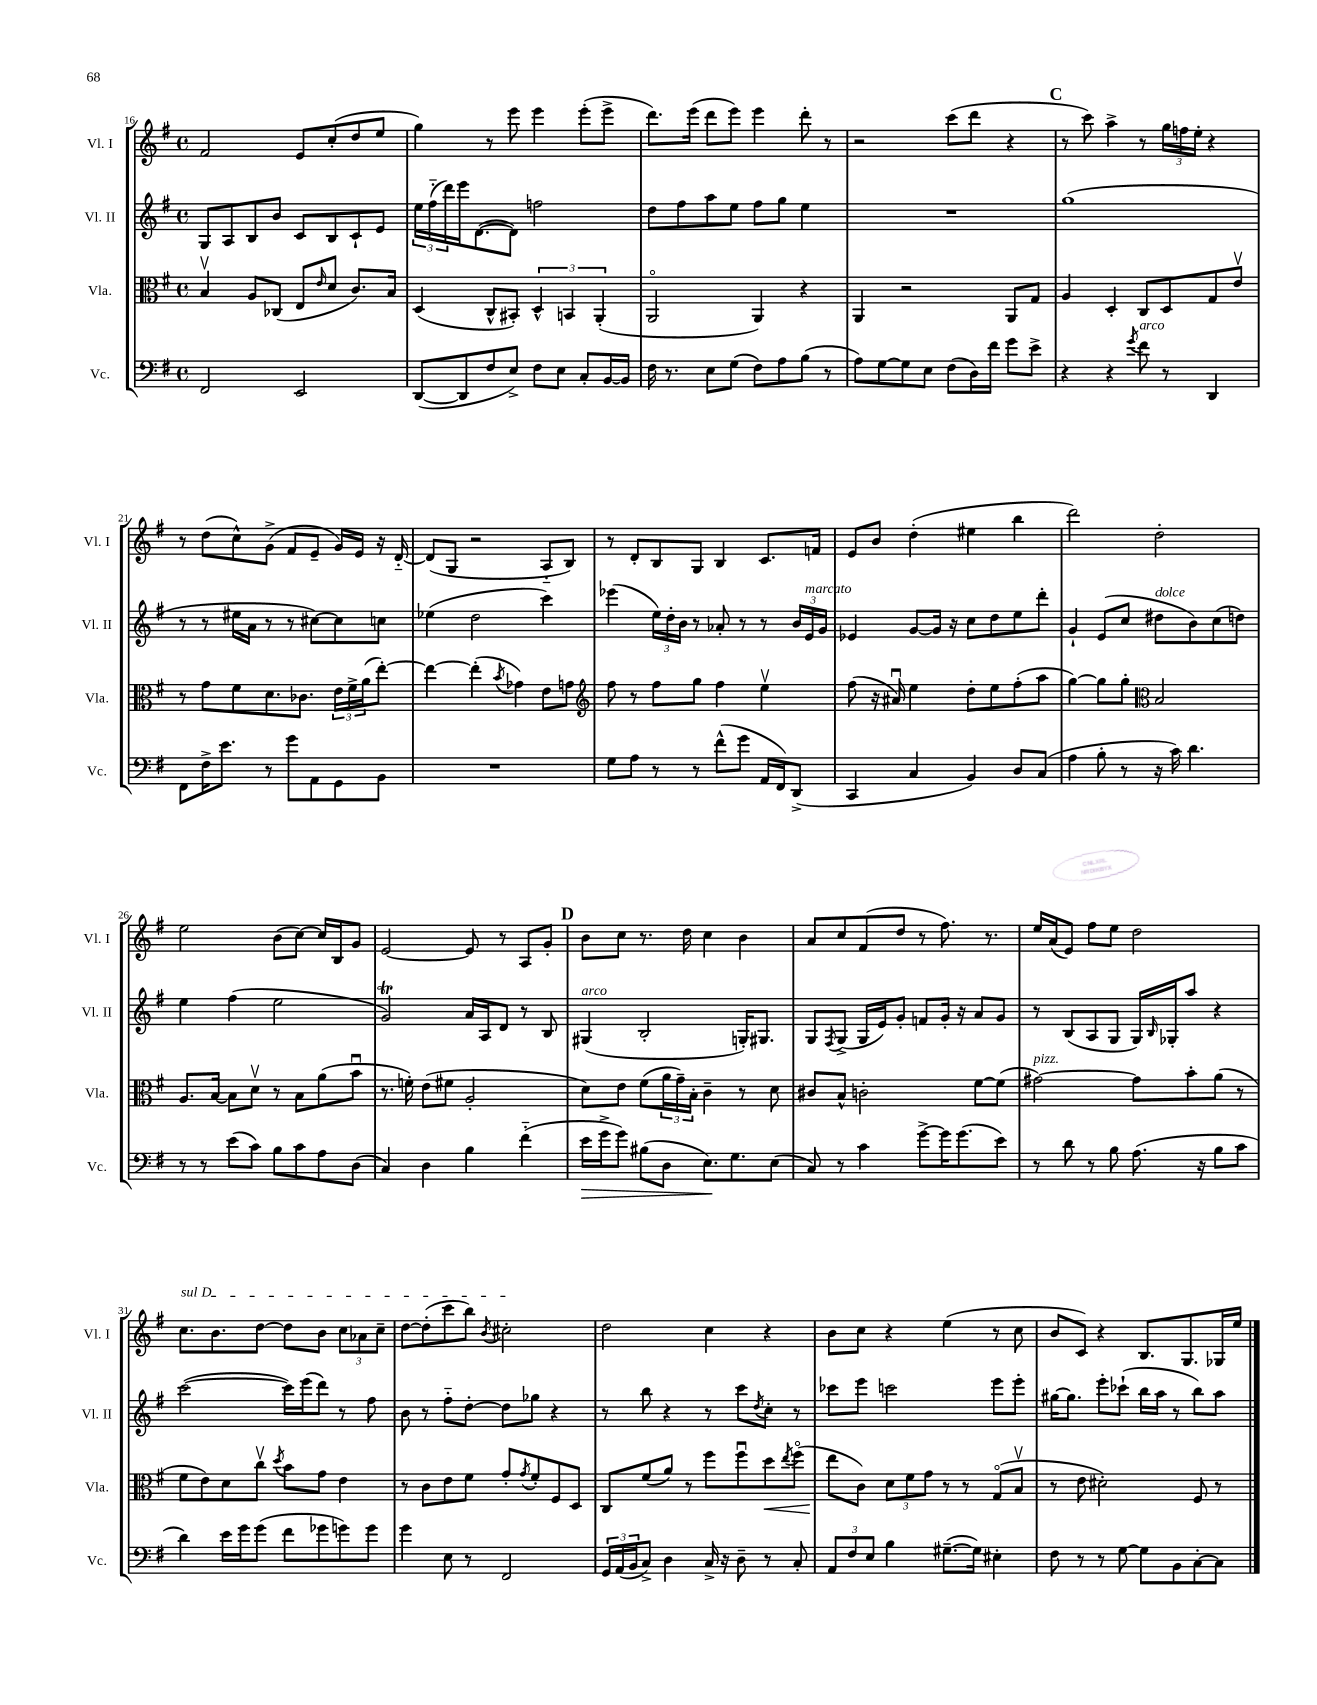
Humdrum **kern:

**kern	**dynam	**kern	**dynam	**kern	**kern
*part4	*part4	*part3	*part3	*part2	*part1
*staff4	*staff4	*staff3	*staff3	*staff2	*staff1
*I"Vc.	*	*I"Vla.	*	*I"Vl. II	*I"Vl. I
*I'Vc.	*	*I'Vla.	*	*I'Vl. II	*I'Vl. I
*clefF4	*	*clefC3	*	*clefG2	*clefG2
*k[f#]	*	*k[f#]	*	*k[f#]	*k[f#]
*M4/4	*	*M4/4	*	*M4/4	*M4/4
*met(c)	*	*met(c)	*	*met(c)	*met(c)
=16	=16	=16	=16	=16	=16
2FF#/	.	4Bv/	.	8G/L	2f#/
.	.	.	.	8A/	.
.	.	8A/L	.	8B/	.
.	.	(8C-X/J	.	8b/J	.
2EE/	.	8E/L	.	8c/L	8e/L
.	.	16qqe/	.	.	.
.	.	8d/J	.	8B/	(8cc'/
.	.	8.c/L)	.	8c`/	8dd/
.	.	.	.	8e/J	8ee/J
.	.	16B/Jk	.	.	.
=17	=17	=17	=17	=17	=17
([8DD/L	.	(4D/	.	24ee\LL	4gg\)
.	.	.	.	(24ff#\	.
.	.	.	.	24ddd\)	.
8DD/]	.	.	.	16eee\J	.
.	.	.	.	([8.d\	.
8F#/	.	8C^^/L	.	.	8r
8E^/J)	.	8BB#X'/J)	.	8d\J])	8eee\
8F#\L	.	6D^^/	.	2ffn\	4eee\
8E\J	.	.	.	.	.
.	.	6BBn/	.	.	.
8C'/L	.	.	.	.	(8eee'\L
.	.	(6AA'/	.	.	.
[16BB/L	.	.	.	.	8eee^\J
16BB/JJ]	.	.	.	.	.
=18	=18	=18	=18	=18	=18
16F#\	.	2AA/	.	8dd\L	8.ddd\L)
8.r	.	.	.	.	.
.	.	.	.	8ff#\	.
.	.	.	.	.	(16eee\Jk
8E\L	.	.	.	8aa\	8ddd\L
(8G\J	.	.	.	8ee\J	8eee\J)
8F#\L)	.	4AA/)	.	8ff#\L	4eee\
8A\	.	.	.	8gg\J	.
(8B\J	.	4r	.	4ee\	8ddd'\
8r	.	.	.	.	8r
=19	=19	=19	=19	=19	=19
8A\L)	.	4AA/	.	1r	2r
[8G\	.	.	.	.	.
8G\]	.	2r	.	.	.
8E\J	.	.	.	.	.
(8F#\L	.	.	.	.	(8ccc\L
16D\L)	.	.	.	.	8ddd\J
16f#\JJ	.	.	.	.	.
8g\L	.	8AA/L	.	.	4r
8e^\J	.	8G/J	.	.	.
!!LO:REH:place=s1:t=C
=20	=20	=20	=20	=20	=20
4r	.	4A/	.	(1gg	8r
.	.	.	.	.	8ccc\)
4r	.	4D'/	.	.	4aa^\
8qg/	.	.	.	.	.
!LO:TX:a:i:t=arco	!	!	!	!	!
8f#\	.	8C/L	.	.	8r
8r	.	8D/	.	.	24gg\LL
.	.	.	.	.	24ffn\
.	.	.	.	.	24ee'\JJ
4DD/	.	8G/	.	.	4r
.	.	8ev/J	.	.	.
!!LO:LB:g=z
=21	=21	=21	=21	=21	=21
8FF#\L	.	8r	.	8r	8r
16F#^\K	.	8g\L	.	8r	(8dd\L
8.e\J	.	.	.	.	.
.	.	8f#\	.	16ee#X\LL	8cc^^\)
.	.	.	.	16a\JJ	.
8r	.	8.d\	.	8r	(8g^\J
8g\L	.	.	.	8r	8f#/L
.	.	8.c-X\J	.	.	.
8AA\	.	.	.	[8cc#X\L)	8e~/J
8GG\	.	24e\LL	.	8cc#\]	16g/LL)
.	.	24f#^\	.	.	.
.	.	.	.	.	16e/JJ
.	.	(24a\J	.	.	.
8BB\J	.	[8ee'\J)	.	8ccn\J	16r
.	.	.	.	.	[16d/
=22	=22	=22	=22	=22	=22
1r	.	4ee\_	.	(4ee-X\	(8d/L]
.	.	.	.	.	8G/J
.	.	(4ee'\]	.	2dd\	2r
.	.	8qb/	.	.	.
.	.	4g-X\)	.	.	.
.	.	8e\L	.	4ccc\)	8A/L
.	.	8gn\J	.	.	8B/J)
=23	=23	=23	=23	=23	=23
*	*	*clefG2	*	*	*
8G\L	.	8ff#\	.	(4eee-X\	8r
8A\J	.	8r	.	.	8d'/L
8r	.	8ff#\L	.	24ee\LL)	8B/
.	.	.	.	24dd'\	.
.	.	.	.	24b\JJ	.
8r	.	8gg\J	.	8r	8G/J
(8f#^^\L	.	4ff#\	.	8a-X'/	4B/
8g\J	.	.	.	8r	.
16AA/LL	.	4eev\	.	8r	8.c/L
16FF#/J)	.	.	.	.	.
(8DD^/J	.	.	.	24b/LL	.
!	!	!	!	!LO:TX:a:i:t=marcato	!
.	.	.	.	24e/	.
.	.	.	.	.	16fn/Jk
.	.	.	.	24g/JJ	.
=24	=24	=24	=24	=24	=24
4CC/	.	(8ff#\	.	4e-X/	8e/L
.	.	16r	.	.	8b/J
.	.	16a#Xu/)	.	.	.
4C/	.	4ee\	.	[8g/L	(4dd'\
.	.	.	.	16g/Jk]	.
.	.	.	.	16r	.
4BB/)	.	8dd'\L	.	8cc\L	4ee#X\
.	.	8ee\	.	8dd\	.
8D/L	.	(8ff#'\	.	8ee\	4bb\
(8C/J	.	8aa\J	.	8ddd'\J	.
=25	=25	=25	=25	=25	=25
4A\	.	[4gg\)	.	4g`/	2ddd\)
8B'\	.	8gg\L]	.	(8e/L	.
8r	.	8gg'\J	.	8cc/J	.
*	*	*clefC3	*	*	*
!	!	!	!	!LO:TX:a:i:t=dolce	!
16r	.	2B/	.	8dd#X\L	2dd'\
16c\)	.	.	.	.	.
4.d\	.	.	.	8b\)	.
.	.	.	.	(8cc\	.
.	.	.	.	8ddn\J)	.
!!LO:LB:g=z
=26	=26	=26	=26	=26	=26
8r	.	8.A/L	.	4ee\	2ee\
8r	.	.	.	.	.
.	.	[16B/Jk	.	.	.
(8e\L	.	8B\L]	.	(4ff#\	.
8c\J)	.	8dv\J	.	.	.
8B\L	.	8r	.	2ee\	(8b\L
8c\	.	8B\L	.	.	[8cc\J)
8A\	.	(8a\	.	.	16cc/LL]
.	.	.	.	.	16B/J
(8D\J	.	8bu\J	.	.	8g/J
=27	=27	=27	=27	=27	=27
4C/)	.	8.r	.	2gT/)	[2e/
.	.	16fn'\)	.	.	.
4D\	.	(8e\L	.	.	.
.	.	8f#X\J	.	.	.
4B\	.	2A'/	.	16a/LL	8e/]
.	.	.	.	16A/J	.
.	.	.	.	8d/J	8r
(4f#\	.	.	.	8r	8A/L
.	.	.	.	8B/	8g'/J
!!LO:REH:place=s1:t=D
=28	=28	=28	=28	=28	=28
!	!	!	!	!LO:TX:a:i:t=arco	!
!	!LO:HP:b	!	!	!	!
16e\LL	>	8d\L)	.	(4G#X/	8b\L
16g^\J	.	.	.	.	.
8g\J)	.	8e\J	.	.	8cc\J
(8B#X\L	.	(8f#\L	.	2B'/	8.r
8D\J	.	24a\L	.	.	.
.	.	24g~\)	.	.	.
.	.	.	.	.	16dd\
.	.	24B'\JJ	.	.	.
8.E\L)	.	4c~\	.	.	4cc\
8.G\	]	.	.	.	.
.	.	8r	.	16Gn'/KL)	4b\
.	.	.	.	8.G#X/J	.
(8E\J	.	8d\	.	.	.
=29	=29	=29	=29	=29	=29
8C/)	.	8c#X/L	.	8G/L	8a/L
.	.	.	.	8qF#/	.
8r	.	8B^^/J	.	(8G^/J	8cc/
4c\	.	2cn'\	.	16G/LL	(8f#/
.	.	.	.	16e/J)	.
.	.	.	.	8g'/J	8dd/J
[8g^\L	.	.	.	8fn/L	8r
16g\K]	.	.	.	16g'/Jk	8.ff#\)
(8.g\	.	.	.	16r	.
.	.	[8f#\L	.	8a/L	.
.	.	.	.	.	8.r
8e\J)	.	(8f#\J]	.	8g/J	.
=30	=30	=30	=30	=30	=30
!	!	!LO:TX:a:i:t=pizz.	!	!	!
8r	.	[2g#X\)	.	8r	16ee/LL
.	.	.	.	.	(16a/J
8d\	.	.	.	(8B/L	8e/J)
8r	.	.	.	8A/	8ff#\L
8B\	.	.	.	8G/J	8ee\J
(8.A\	.	8g#\L]	.	16G/LL)	2dd\
.	.	.	.	16qqB/	.
.	.	.	.	16G-X'/J	.
.	.	8b'\	.	8aa/J	.
16r	.	.	.	.	.
8B\L	.	(8a\J	.	4r	.
8c\J	.	8r	.	.	.
!!LO:LB:g=z
=31	=31	=31	=31	=31	=31
!	!	!	!	!	!LO:TX:a:i:t=sul D
4d\)	.	8f#\L	.	([2ccc\	8.cc\L
.	.	8e\)	.	.	.
.	.	.	.	.	8.b\
16e\LL	.	8d\	.	.	.
16g\J	.	.	.	.	.
(8g\J	.	8ccv\J	.	.	[8dd\J
.	.	8qdd/	.	.	.
8f#\L	.	8b\L	.	16ccc\LL])	8dd\L]
.	.	.	.	(16eee\J	.
8g-X\	.	8g\J	.	8ddd\J)	8b\J
8gn\)	.	4e\	.	8r	12cc\L
.	.	.	.	.	12a-X\
8g\J	.	.	.	8ff#\	.
.	.	.	.	.	12cc~\J
=32	=32	=32	=32	=32	=32
4g\	.	8r	.	8b\	[8dd\L
.	.	8c\L	.	8r	(8dd'\]
8E\	.	8e\	.	8ff#\L	8ccc\
8r	.	8f#\J	.	[8dd'\J	8bb\J)
.	.	.	.	.	8qb/
2FF#/	.	8g'/L	.	8dd\L]	2cc#X'\
.	.	8qg/	.	.	.
.	.	8f#'/	.	8gg-X\J	.
.	.	8F#/	.	4r	.
.	.	8D/J	.	.	.
=33	=33	=33	=33	=33	=33
24GG/LL	.	8C/L	.	8r	2dd\
(24AA/	.	.	.	.	.
24BB/J	.	.	.	.	.
8C^/J)	.	(8f#/	.	8bb\	.
4D\	.	8a/J)	.	4r	.
.	.	8r	.	.	.
16C^/	.	8ff#\L	.	8r	4cc\
16r	.	.	.	.	.
8D~\	.	8ff#u\	.	8ccc\L	.
.	.	.	.	8qdd/	.
!	!	!	!LO:HP:b	!	!
8r	.	8dd\	<	8cc'\J	4r
.	.	8qee/	.	.	.
8C'/	.	(8ff#\J	.	8r	.
=34	=34	=34	=34	=34	=34
12AA/L	.	8ee\L	.	8ccc-X\L	8b\L
12F#/	.	.	.	.	.
.	.	8c\J)	[	8eee\J	8cc\J
12E/J	.	.	.	.	.
4B\	.	12d\L	.	2cccn\	4r
.	.	12f#\	.	.	.
.	.	12g\J	.	.	.
([8.G#X~\L	.	8r	.	.	(4ee\
.	.	8r	.	.	.
16G#\Jk])	.	.	.	.	.
4E#X'\	.	(8G/L	.	8eee\L	8r
.	.	8Bv/J	.	8eee'\J	8cc\
=35	=35	=35	=35	=35	=35
8F#\	.	8r	.	[16gg#X\KL	8b/L
.	.	.	.	8.gg#\J]	.
8r	.	8e\	.	.	8c/J)
8r	.	2d#X'\)	.	8eee'\L	4r
[8G\	.	.	.	(8ccc-X`\J	.
8G\L]	.	.	.	16bb\LL	8.B/L
.	.	.	.	16aa\JJ	.
8BB\	.	.	.	8r	.
.	.	.	.	.	8.G/
[8C'\	.	8F#/	.	8bb\L)	.
8C\J]	.	8r	.	8aa\J	16G-X/L
.	.	.	.	.	16ee/JJ
==	==	==	==	==	==
*-	*-	*-	*-	*-	*-
